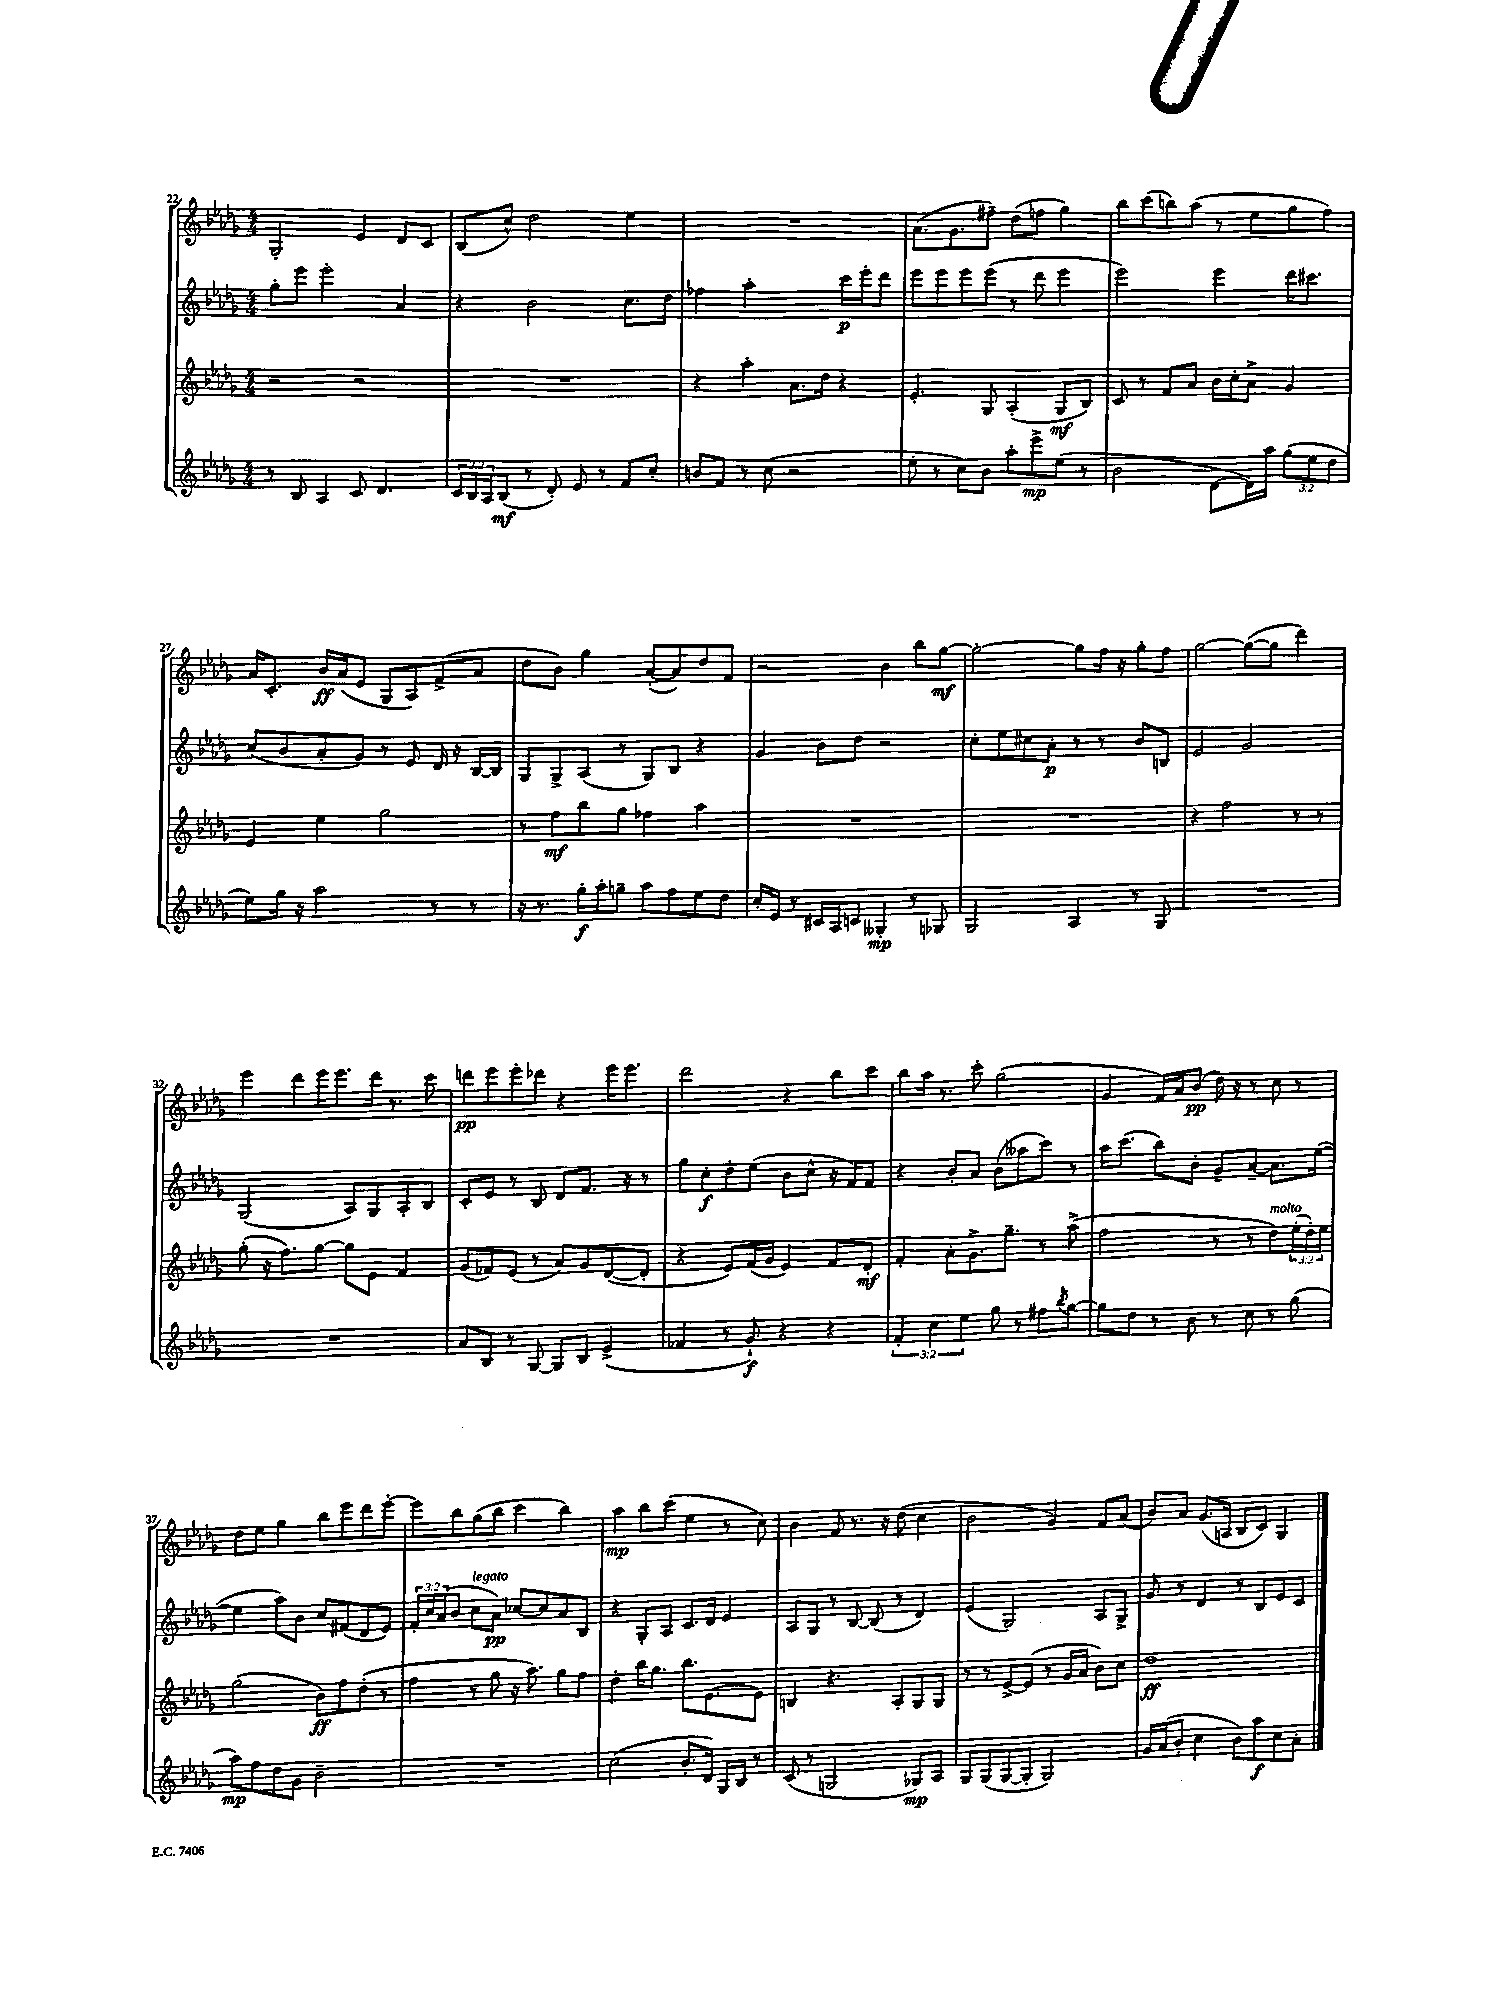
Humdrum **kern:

**kern	**kern	**kern	**kern
*staff4	*staff3	*staff2	*staff1
*clefG2	*clefG2	*clefG2	*clefG2
*k[b-e-a-d-g-]	*k[b-e-a-d-g-]	*k[b-e-a-d-g-]	*k[b-e-a-d-g-]
*M4/4	*M4/4	*M4/4	*M4/4
8r	2r	8gg-'	2G-'
8B-	.	8eee-	.
4A-	.	2eee-'	.
8c	2r	.	4e-
4.d-	.	.	.
.	.	4a-	8d-
.	.	.	8c
=	=	=	=
24c	1r	4r	(8B-
24B-	.	.	.
24A-	.	.	.
(8B-	.	.	8cc^^)
8r	.	2b-	2dd-
8d-')	.	.	.
8e-	.	.	.
8r	.	.	.
8f	.	8.cc	4ee-
8cc'	.	.	.
.	.	16dd-	.
=	=	=	=
8b	4r	4ff-	1r
8f	.	.	.
8r	4aa-'	2aa-'	.
(8cc	.	.	.
2r	8.a-	.	.
.	16dd-	.	.
.	4r	16ccc	.
.	.	16eee-'	.
.	.	8ddd-	.
=	=	=	=
8ee-'	4.e-'	8eee-	(8.a-
8r	.	8eee-	.
.	.	.	8.g-
8cc)	.	8eee-	.
8b-	8G-	(8eee-	8ff#~)
8aa-'	(4A-'	8r	(8dd-
8eee-^	.	8ddd-	8ff
(8ee-	8G-	4eee-	4gg-)
8r	8B-)	.	.
=	=	=	=
2b-	8c	2eee-)	8bb-
.	8r	.	(8ccc
.	8f	.	8bb)
.	8a-	.	(8aa-
[8d-	16b-	4eee-	8r
.	16cc'	.	.
16d-])	8a-^	.	8ee-
16aa-	.	.	.
(12gg-	4g-	16ddd-	8gg-
.	.	8.ccc#	.
12ee-	.	.	.
.	.	.	8ff)
12dd-	.	.	.
=	=	=	=
8ee-)	4e-	(8cc	16a-
.	.	.	8.c'
16gg-	.	8b-	.
16r	.	.	.
2aa-	4ee-	8a-'	16b-
.	.	.	(16a-
.	.	8g-)	8e-
.	2gg-	8r	8G-
.	.	8e-	8A-)
8r	.	16d-	(8f^
.	.	16r	.
8r	.	[16B-	8a-
.	.	16B-]	.
=	=	=	=
16r	8r	8G-	8dd-
8.r	.	.	.
.	8ff	8G-^	8b-)
16gg-'	8bb-	(8A-	4gg-
16aa-'	.	.	.
8gg~	8gg-	8r	.
8aa-	4ff-	8G-)	([8a-'
8ff	.	8B-	8a-])
8ee-	4aa-	4r	8dd-
8dd-	.	.	8f
=	=	=	=
16cc'	1r	4g-	2r
16e-	.	.	.
8r	.	.	.
16c#	.	8b-	.
16A-	.	.	.
8c	.	8dd-	.
4G--'	.	2r	4b-
8r	.	.	8bb-
8G-	.	.	[8gg-
=	=	=	=
2G-	1r	8cc'	2gg-'_
.	.	8ee-	.
.	.	8cc#	.
.	.	8a-'	.
4A-	.	8r	8gg-]
.	.	8r	16ff
.	.	.	16r
8r	.	8b-	8gg-'
8G-	.	8B	8ff
=	=	=	=
1r	4r	2e-	[2gg-
.	2ff	.	.
.	.	2g-	(8gg-_
.	.	.	8gg-]
.	8r	.	4ddd-)
.	8r	.	.
=	=	=	=
1r	(8gg-'	(2G-	4eee-
.	16r	.	.
.	8.ff)	.	.
.	.	.	8ddd-
.	[8gg-	.	16eee-
.	.	.	8.eee-
.	8gg-]	8A-)	.
.	8e-	8G-	16ddd-
.	.	.	8.r
.	4f	8A-'	.
.	.	8B-	8ccc
=	=	=	=
8a-	(8g-	8c'	8ddd
8B-	8f-)	8e-	8eee-
8r	(8e-	8r	8eee-'
[8G-	8r	8B-	8ddd-
8G-]	8a-)	8d-	4r
8B-	8g-	8.f	.
(4e-^	([8d-	.	16eee-
.	.	16r	8.eee-
.	8d-']	8r	.
=	=	=	=
4f-	4r	8gg-	2ddd-
.	.	8cc'	.
8r	8e-)	8dd-'	.
8g-`)	(16f	(8ee-	.
.	16g-	.	.
4r	4e-)	8b-	4r
.	.	8cc^^	.
4r	8f	16r	8bb-
.	.	16f)	.
.	8d-'	8f	8ccc
=	=	=	=
6f'	4f'	4r	8bb-
.	.	.	16aa-
6cc	.	.	.
.	.	.	8.r
.	8a-'	8b-'	.
6ee-	.	.	.
.	8.g-^	8a-	8ccc'
8gg-	.	(8b-	(2gg-
.	8.gg-~	.	.
8r	.	8aa--	.
8ff#	8r	8ccc)	.
8qbb-	.	.	.
[8gg-	(8aa-^	8r	.
=	=	=	=
8gg-]	2ff	16aa-	4g-
.	.	(8.ccc	.
8dd-	.	.	.
8r	.	8bb-)	16f)
.	.	.	16a-
8b-	.	8b-'	(8b-
8r	8r	8g-~	16dd-)
.	.	.	16r
8cc	8r	[8a-~	8r
8r	8dd-)	8.a-]	8cc
(8gg-	(24ee-'	.	8r
.	24dd-')	.	.
.	.	([16ee-	.
.	24ee-	.	.
=	=	=	=
8aa-)	(2gg-	4ee-]	8dd-
8ff	.	.	8ee-
8dd-	.	8aa-)	4gg-
8g-	.	8b-	.
2b-~	8b-)	8cc	8bb-
.	8ff	(8f#	8eee-
.	(8dd-'	8d-	8ddd-
.	8r	8e-)	[8eee-'
=	=	=	=
1r	4ff	24f'	8eee-]
.	.	24cc	.
.	.	(24a-	.
.	.	8b-	8bb-
.	8r	8cc	(8gg-
.	8gg-	8a-)	8bb-
.	16r	[8cc-	4ccc
.	8.aa-)	.	.
.	.	8cc-]	.
.	8gg-	8a-	4bb-)
.	8ff	8B-	.
=	=	=	=
(2cc	4dd-'	4r	4aa-
.	16bb-	8G-'	8bb-
.	8.gg-	.	.
.	.	8A-	(8ccc
8.b-'	8.bb-	8.c	4ee-
16d-)	[8.e-	16d-	.
16G-	.	4e-	8r
16B-	.	.	.
8r	8e-]	.	8cc)
=	=	=	=
(8c	4B	8A-	4b-
8r	.	8G-	.
2G	4.r	8r	8f
.	.	[8B-	8.r
.	.	(8B-]	.
.	.	.	16r
.	8A-'	8r	(8dd-
8G-)	8G-	4d-)	4cc
8A-	8G-	.	.
=	=	=	=
8G-	8r	(4e-	2b-
(8G-	8r	.	.
[8G-	[8e-^	2G-)	.
8G-']	(8e-]	.	.
2G-)	8r	.	4g-)
.	16g-	.	.
.	16a-	.	.
.	8b-)	8A-	8f
.	8cc	8G-^	(8a-
=	=	=	=
16g-	1dd-	8g-	8b-)
(16a-	.	.	.
8b-'	.	8r	8a-
4cc	.	4d-	(8.g-
.	.	.	16A
8b-)	.	8r	8B-
8aa-	.	8B-	8c)
8cc	.	8e-	4G-
8a-'	.	8c	.
==	==	==	==
*-	*-	*-	*-
